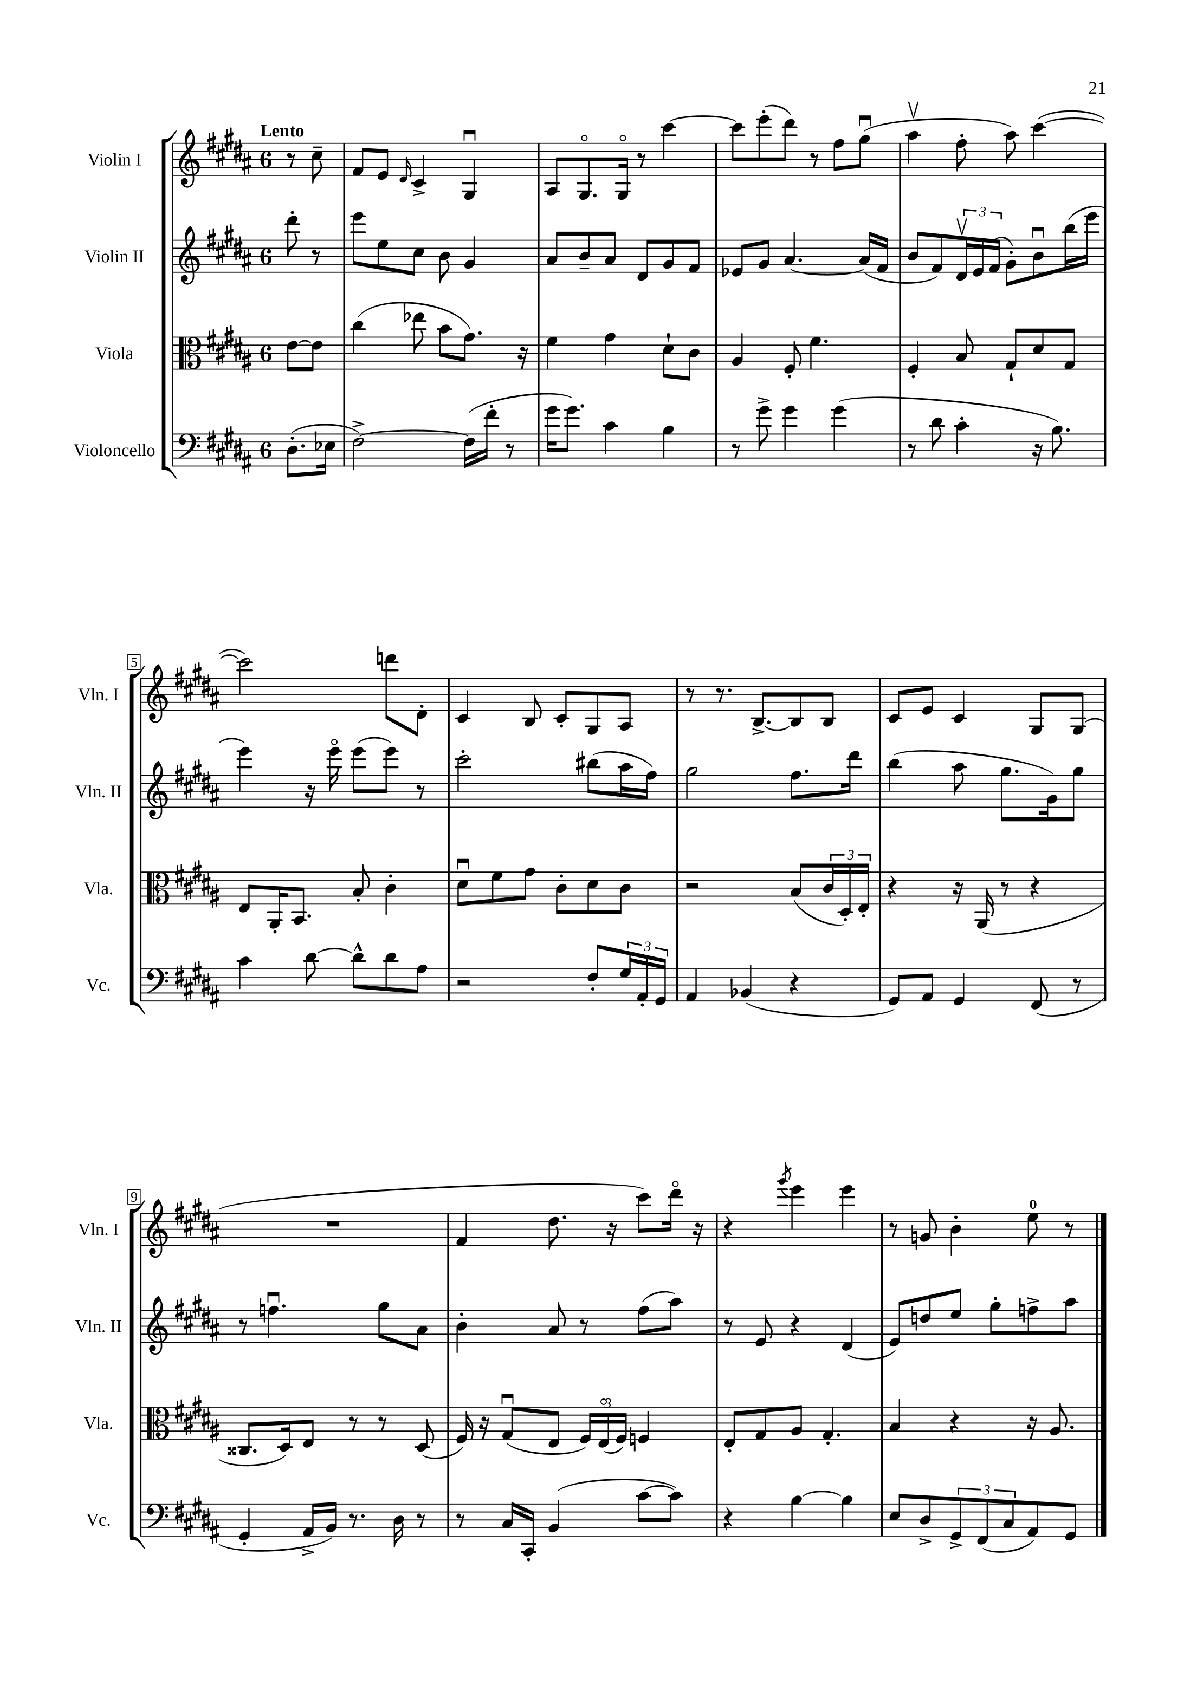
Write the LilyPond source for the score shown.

<<
\new StaffGroup <<
\new Staff = "s0" \with { instrumentName = "Violin I" shortInstrumentName = "Vln. I" } {
    \clef treble \key b \major \once \override Staff.TimeSignature.style = #'single-digit \time 6/8 \partial 4 \tempo "Lento"
    r8 cis''8-- |
    fis'8 e'8 \grace { dis'16 } cis'4-> gis4\downbow |
    ais8 gis8.\flageolet gis16\flageolet r8 cis'''4~ |
    cis'''8 e'''8-.( dis'''8) r8 fis''8 gis''8\downbow( |
    ais''4\upbow fis''8-. ais''8) cis'''4~( |
    cis'''2) d'''8 dis'8-. |
    cis'4 b8 cis'8-. gis8 ais8 |
    r8 r8. b8.~-> b8 b8 |
    cis'8 e'8 cis'4 gis8 gis8( |
    R2. |
    fis'4 dis''8. r16 cis'''8) dis'''16\flageolet r16 |
    r4 \acciaccatura { gis'''8 } e'''4 e'''4 |
    r8 g'8 b'4-. e''8-0 r8 \bar "|." |
}
\new Staff = "s1" \with { instrumentName = "Violin II" shortInstrumentName = "Vln. II" } {
    \clef treble \key b \major \once \override Staff.TimeSignature.style = #'single-digit \time 6/8 \partial 4
    dis'''8-. r8 |
    e'''8 e''8 cis''8 b'8 gis'4 |
    ais'8 b'8-- ais'8 dis'8 gis'8 fis'8 |
    ees'8 gis'8 ais'4.~ ais'16( fis'16 |
    b'8 fis'8) \tuplet 3/2 { dis'16\upbow e'16 fis'16( } gis'8-.) b'8\downbow b''16( e'''16 |
    e'''4) r16 e'''16\flageolet e'''8( e'''8) r8 |
    cis'''2-. bis''8( ais''16 fis''16) |
    gis''2 fis''8. dis'''16 |
    b''4( ais''8 gis''8. gis'16) gis''8 |
    r8 f''4.\downbow gis''8 ais'8 |
    b'4-. ais'8 r8 fis''8( ais''8) |
    r8 e'8 r4 dis'4( |
    e'8) d''8 e''8 gis''8-. f''8-> ais''8 \bar "|." |
}
\new Staff = "s2" \with { instrumentName = "Viola" shortInstrumentName = "Vla." } {
    \clef alto \key b \major \once \override Staff.TimeSignature.style = #'single-digit \time 6/8 \partial 4
    e'8~ e'8 |
    cis''4( ees''8 b'8 gis'8.) r16 |
    fis'4 gis'4 dis'8-! cis'8 |
    ais4 fis8-. fis'4. |
    fis4-. b8 gis8-! dis'8 gis8 |
    e8 ais,16-. b,8. b8-. cis'4-. |
    dis'8\downbow fis'8 gis'8 cis'8-. dis'8 cis'8 |
    r2 b8( \tuplet 3/2 { cis'16 dis16-.) e16-. } |
    r4 r16 ais,16( r8 r4 |
    cisis8. dis16) e8 r8 r8 dis8( |
    fis16) r16 gis8\downbow( e8 \tuplet 3/2 { fis16) e16\flageolet( fis16) } f4 |
    e8-. gis8 ais8 gis4.-. |
    b4 r4 r16 ais8. \bar "|." |
}
\new Staff = "s3" \with { instrumentName = "Violoncello" shortInstrumentName = "Vc." } {
    \clef bass \key b \major \once \override Staff.TimeSignature.style = #'single-digit \time 6/8 \partial 4
    dis8.-.( ees16 |
    fis2~->) fis16( fis'16-. r8 |
    gis'16 gis'8.) cis'4 b4 |
    r8 gis'8-> gis'4 gis'4( |
    r8 dis'8 cis'4-. r16 b8.) |
    cis'4 dis'8~ dis'8-^ dis'8 ais8 |
    r2 fis8-. \tuplet 3/2 { gis16 ais,16-. gis,16 } |
    ais,4 bes,4( r4 |
    gis,8) ais,8 gis,4 fis,8( r8 |
    gis,4-. ais,16-> b,16) r8. dis16 r8 |
    r8 cis16 cis,16-. b,4( cis'8~ cis'8) |
    r4 b4~ b4 |
    e8 dis8-> \tuplet 3/2 { gis,8-> fis,8( cis8 } ais,8) gis,8 \bar "|." |
}
>>
>>
\layout { \context { \Score \override BarNumber.stencil = #(make-stencil-boxer 0.1 0.3 ly:text-interface::print) } }
